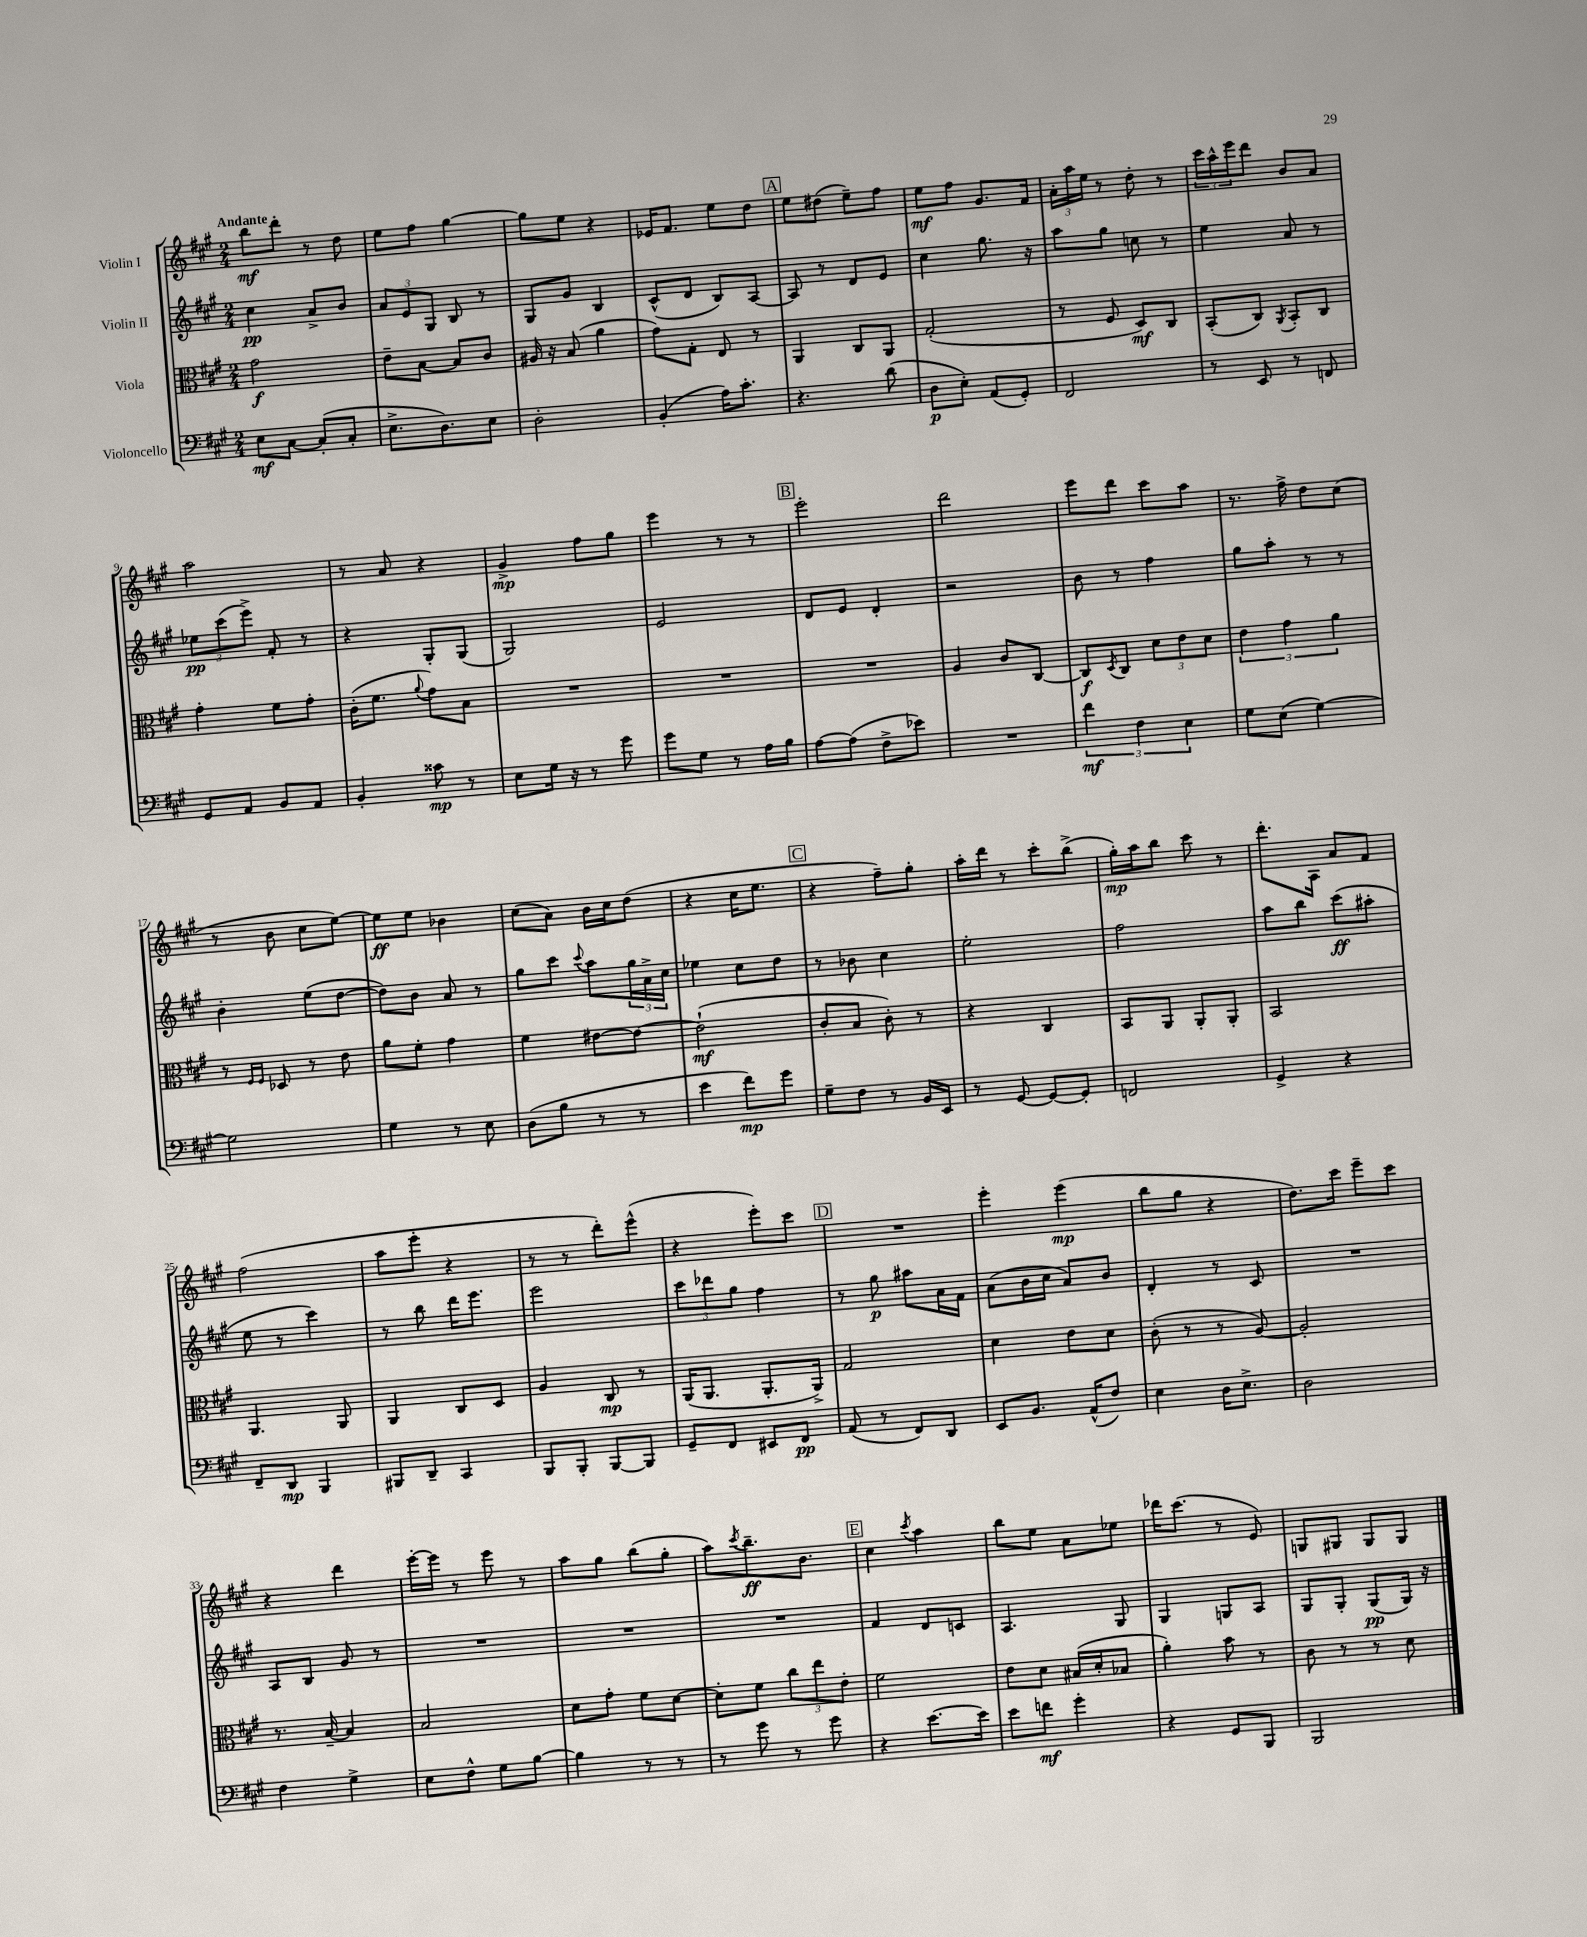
<<
\new StaffGroup <<
\new Staff = "s0" \with { instrumentName = "Violin I" } {
    \clef treble \key a \major \numericTimeSignature \time 2/4 \tempo "Andante"
    b''8\mf d'''8-. r8 d''8 |
    e''8 fis''8 gis''4~ |
    gis''8 e''8 r4 |
    ees'16 fis'8. e''8 d''8 |
    \mark \markup { \box "A" } e''8 dis''8( e''8--) fis''8 |
    e''8\mf fis''8 gis'8. fis'16 |
    \tuplet 3/2 { a'16-. a''16 e''16 } r8 d''8-. r8 |
    \tuplet 3/2 { cis'''16 a''16-^ e'''16 } d'''8 b'8 a'8 |
    a''2 |
    r8 a'8 r4 |
    gis'4->\mp fis''8 gis''8 |
    e'''4 r8 r8 |
    \mark \markup { \box "B" } e'''2-. |
    d'''2 |
    e'''8 d'''8 cis'''8 a''8 |
    r8. fis''16-> d''8 cis''8( |
    r8 b'8 cis''8 e''8~) |
    e''8\ff e''8 bes'4 |
    cis''8( a'8) b'16 cis''16 d''8( |
    r4 cis''16 e''8. |
    \mark \markup { \box "C" } r4 fis''8--) gis''8-. |
    a''16-. d'''16 r8 cis'''8-. b''8->( |
    gis''16-.\mp) a''16 b''8 cis'''8 r8 |
    d'''8.-. a16 a'8 fis'8 |
    fis''2( |
    a''8 e'''8-. r4 |
    r8 r8 d'''8-.) e'''8-^( |
    r4 e'''8-.) cis'''8 |
    \mark \markup { \box "D" } R2 |
    e'''4-. e'''4\mp( |
    b''8 gis''8 r4 |
    d''8.) cis'''16 e'''8-- cis'''8 |
    r4 d'''4 |
    e'''16~-. e'''16 r8 e'''8 r8 |
    a''8 gis''8 b''8( gis''8-. |
    a''8) \acciaccatura { cis'''8 } b''8.--\ff b'8. |
    \mark \markup { \box "E" } cis''4 \acciaccatura { cis'''8 } a''4 |
    b''8 e''8 a'8 ees''8 |
    des'''16 cis'''8.( r8 e'8) |
    g8 gis8 gis8 gis8 \bar "|." |
}
\new Staff = "s1" \with { instrumentName = "Violin II" } {
    \clef treble \key a \major \numericTimeSignature \time 2/4
    cis''4\pp a'8-> b'8 |
    \tuplet 3/2 { a'8 e'8 gis8 } b8 r8 |
    gis8 gis'8 b4 |
    cis'8-^( d'8 b8) a8~ |
    \mark \markup { \box "A" } a8 r8 d'8 e'8 |
    cis''4 gis''8. r16 |
    a''8 gis''8 c''8 r8 |
    e''4 a'8 r8 |
    \tuplet 3/2 { ees''8\pp cis'''8( e'''8->) } fis'8-. r8 |
    r4 gis8-. gis8( |
    gis2) |
    e'2 |
    \mark \markup { \box "B" } d'8 e'8 d'4-. |
    r2 |
    b'8 r8 fis''4 |
    gis''8 a''8-. r8 r8 |
    b'4-. e''8( d''8~ |
    d''8) b'8 a'8 r8 |
    gis''8 cis'''8 \appoggiatura { cis'''8 } a''8 \tuplet 3/2 { gis''16 a'16-> cis''16 } |
    ees''4 cis''8 d''8 |
    \mark \markup { \box "C" } r8 bes'8 cis''4 |
    e''2-. |
    fis''2 |
    a''8 b''8 cis'''8\ff( ais''8-. |
    e''8 r8 cis'''4) |
    r8 b''8 d'''16 e'''8. |
    e'''2 |
    \tuplet 3/2 { cis'''8 des'''8 gis''8 } fis''4 |
    \mark \markup { \box "D" } r8 gis''8\p ais''8 a'16 fis'16 |
    a'8( b'16 cis''16 a'8) b'8 |
    d'4-. r8 cis'8 |
    R2 |
    a8 b8 gis'8 r8 |
    R2 |
    R2 |
    R2 |
    \mark \markup { \box "E" } fis'4 d'8 c'8 |
    a4. gis8 |
    gis4 g8 a8 |
    gis8 gis8-. gis8\pp( gis16) r16 \bar "|." |
}
\new Staff = "s2" \with { instrumentName = "Viola" } {
    \clef alto \key a \major \numericTimeSignature \time 2/4
    gis'2\f |
    e'8-- b8~ b8 cis'8 |
    ais16 r16 b8( a'4 |
    gis'8) gis8-. e8 r8 |
    \mark \markup { \box "A" } a,4 cis8 a,8 |
    gis2-.( |
    r8 fis8 d8\mf) cis8 |
    b,8-.( cis8) \acciaccatura { a,8 } b,8-. cis8 |
    gis'4-. fis'8 gis'8-. |
    cis'16-.( fis'8. \appoggiatura { a'8 } gis'8) b8 |
    R2 |
    R2 |
    \mark \markup { \box "B" } R2 |
    a4 cis'8 cis8~ |
    cis8\f \acciaccatura { d8 } cis8 \tuplet 3/2 { d'8 e'8 d'8 } |
    \tuplet 3/2 { e'4 gis'4 a'4 } |
    r8 \grace { fis16 fis16 } des8 r8 e'8 |
    a'8 fis'8-. gis'4 |
    fis'4 eis'8~ eis'8~ |
    eis'2-!\mf( |
    \mark \markup { \box "C" } cis'8-. b8 cis'8-.) r8 |
    r4 cis4 |
    b,8 a,8 a,8-. a,8-. |
    b,2 |
    a,4. a,8 |
    a,4 cis8 d8 |
    a4 cis8\mp r8 |
    a,16( a,8. a,8.-. a,16->) |
    \mark \markup { \box "D" } gis2 |
    d'4 e'8 d'8 |
    cis'8-.( r8 r8 a8~) |
    a2-. |
    r8. b16~-- b4 |
    b2 |
    d'8 gis'8-. fis'8 d'8~ |
    d'8-. fis'8 \tuplet 3/2 { cis''8 e''8 e'8-. } |
    \mark \markup { \box "E" } fis'2 |
    e'8 d'8 bis16( d'16-. bes8 |
    a'4-.) b'8 r8 |
    cis'8 r8 r8 d'8 \bar "|." |
}
\new Staff = "s3" \with { instrumentName = "Violoncello" } {
    \clef bass \key a \major \numericTimeSignature \time 2/4
    e8\mf cis8~ cis8-.( cis8-. |
    e8.-> d8.) e8 |
    d2-. |
    b,4-.( a16) cis'8.-. |
    \mark \markup { \box "A" } r4. d'8( |
    d8\p e8-.) a,8( gis,8-.) |
    fis,2 |
    r8 e,8 r8 f,8 |
    gis,8 a,8 b,8 a,8 |
    b,4-. cisis'8\mp r8 |
    e8 gis16 r16 r8 gis'8 |
    gis'8 gis8 r8 a16 b16 |
    \mark \markup { \box "B" } a8~ a8( fis8-> ees'8) |
    R2 |
    \tuplet 3/2 { fis'4\mf fis4 e4 } |
    gis8 e8( gis4~) |
    gis2 |
    gis4 r8 e8 |
    d8( b8 r8 r8 |
    e'4 fis'8\mp) gis'8 |
    \mark \markup { \box "C" } gis8-- fis8 r8 b,16 e,16 |
    r8 gis,8~ gis,8~ gis,8-. |
    f,2 |
    gis,4-> r4 |
    fis,8-- d,8\mp b,,4 |
    bis,,8 d,8-- cis,4 |
    b,,8 b,,8-. b,,8~ b,,8 |
    gis,8-- fis,8 eis,8 fis,8\pp |
    \mark \markup { \box "D" } a,8( r8 fis,8) d,8 |
    e,8 b,8. a,16-^( fis8) |
    e4 d16 e8.-> |
    d2 |
    fis4 gis4-> |
    e8 fis8-^ gis8 b8~ |
    b4 r8 r8 |
    r8 gis'8 r8 gis'8 |
    \mark \markup { \box "E" } r4 e'8.~ e'16 |
    e'8 f'8\mf gis'4-. |
    r4 gis,8 b,,8 |
    b,,2 \bar "|." |
}
>>
>>
